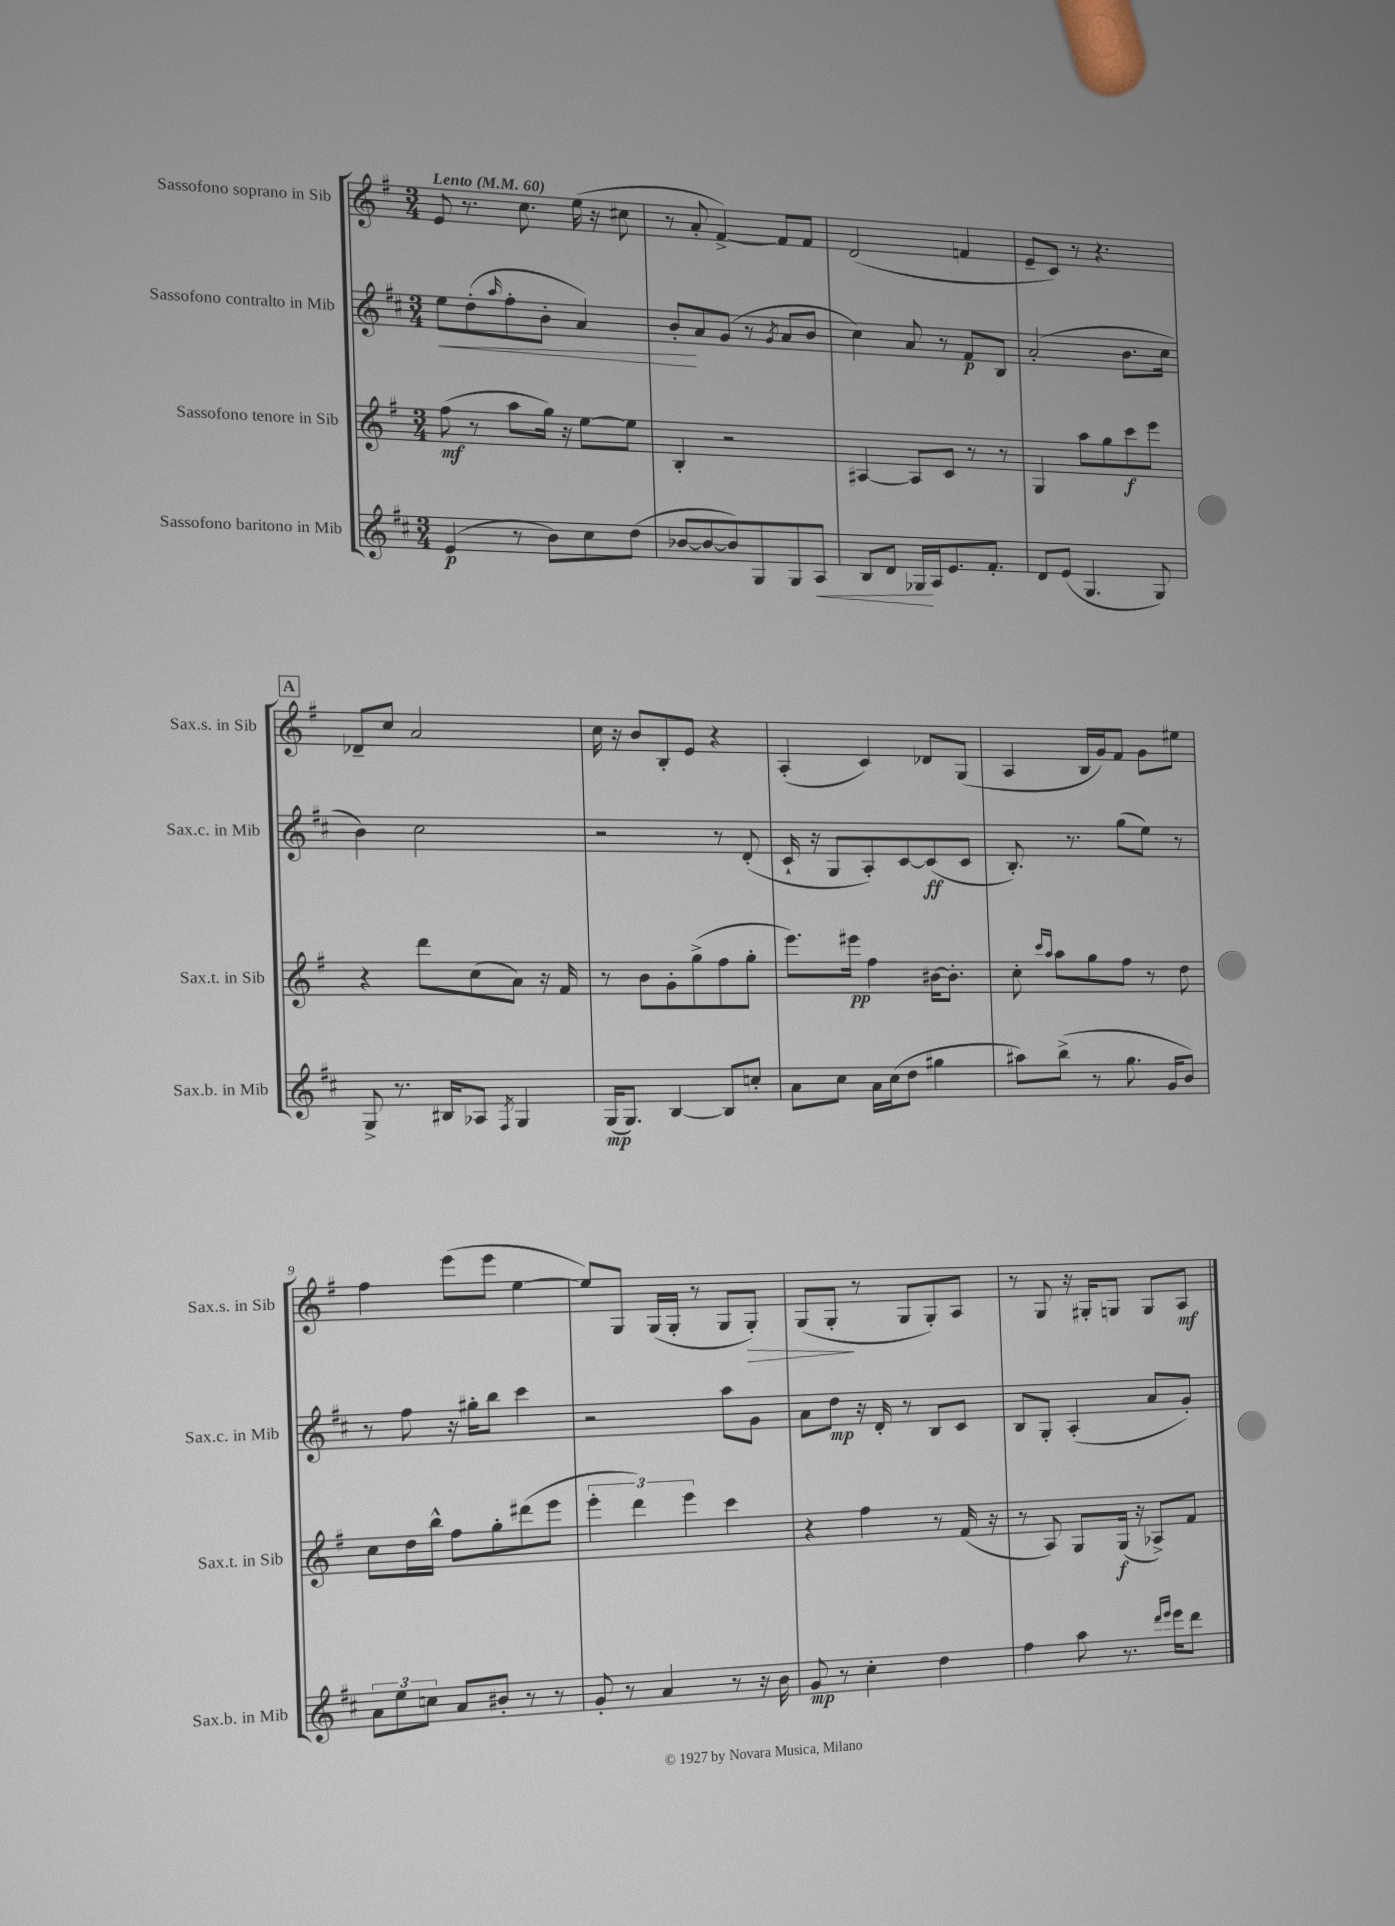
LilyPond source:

<<
\new StaffGroup <<
\new Staff = "s0" \with { instrumentName = "Sassofono soprano in Sib" shortInstrumentName = "Sax.s. in Sib" } {
    \clef treble \key g \major \numericTimeSignature \time 3/4 \tempo "Lento" 4 = 60
    e'8 r8. c''8. e''16( r16 cis''8 |
    r8 a'8-. fis'4~->) fis'8 fis'8 |
    d'2( f'4 |
    e'8-- c'8) r8 r4. |
    \mark \markup { \box "A" } des'8-- c''8 a'2 |
    c''16 r16 b'8 b8-. e'8 r4 |
    a4-.( c'4) des'8 g8( |
    a4 b16 g'16) fis'8 g'8 eis''8 |
    fis''4 e'''8( e'''8 e''4~ |
    e''8) g8 g16( g16-. r8 g8 g8-.\>) |
    g8( g8-.\! r8 g8 g8-.) a8 |
    r8 g8 r16 gis16-. g8 g8 a8\mf \bar "|." |
}
\new Staff = "s1" \with { instrumentName = "Sassofono contralto in Mib" shortInstrumentName = "Sax.c. in Mib" } {
    \clef treble \key d \major \numericTimeSignature \time 3/4
    e''8\< d''8-.( \grace { a''16 } fis''8-. b'8-. a'4) |
    b'8-.\! a'8 g'8( r8 \acciaccatura { g'8 } a'8 b'8 |
    cis''4) a'8 r8 fis'8\p b8 |
    a'2-.( b'8. cis''16 |
    \mark \markup { \box "A" } b'4) cis''2 |
    r2 r8 d'8-.( |
    cis'16-! r16 g8 a8-.) cis'8~ cis'8\ff( cis'8 |
    b8.-.) r8. g''8( e''8) r8 |
    r8 fis''8 r16 gis''16-. b''8 cis'''4 |
    r2 a''8 g'8 |
    a'8 d''8\mp r16 d'16-. r8 b8 cis'8 |
    b8 g8-. a4-.( a'8 g'8-.) \bar "|." |
}
\new Staff = "s2" \with { instrumentName = "Sassofono tenore in Sib" shortInstrumentName = "Sax.t. in Sib" } {
    \clef treble \key g \major \numericTimeSignature \time 3/4
    fis''8\mf( r8 a''8 g''16) r16 e''8~ e''8 |
    b4-. r2 |
    ais4~ ais8 c'8 r8 r8 |
    g4 a''8 g''8 c'''8\f e'''8 |
    \mark \markup { \box "A" } r4 d'''8 c''8( a'8) r16 fis'16 |
    r8 b'8 g'8-. g''8->( fis''8 g''8-. |
    e'''8.) eis'''16\pp fis''4 bis'16~ bis'8.-. |
    c''8-. \grace { c'''16 a''16 } a''8 g''8 fis''8 r8 d''8 |
    c''8 d''16 b''16-^ fis''8 g''8-. dis'''8( e'''8 |
    \tuplet 3/2 { e'''4-. d'''4) e'''4 } c'''4 |
    r4 fis''4 r8 fis'16( r16 |
    r8 a8) g8 g16\f( r16 aes8->) fis'8 \bar "|." |
}
\new Staff = "s3" \with { instrumentName = "Sassofono baritono in Mib" shortInstrumentName = "Sax.b. in Mib" } {
    \clef treble \key d \major \numericTimeSignature \time 3/4
    e'4\p( r8 b'8) cis''8 d''8( |
    bes'8~ bes'8~ bes'8) g8 g8 a8\< |
    b8 d'8 ges16\! a16 e'8. fis'8.-. |
    d'8 e'8( g4. g8) |
    \mark \markup { \box "A" } g8-> r8. bis16 aes8 \acciaccatura { fis8 } g4 |
    g16\mp( g8.) b4~ b8 c''8-. |
    a'8 cis''8 a'16 cis''16( d''8 gis''4 |
    ais''8) b''8->( r8 g''8. g'16 b'8) |
    \tuplet 3/2 { a'8 e''8 c''8 } a'8 bis'8-. r8 r8 |
    g'8-. r8 a'4 r8 r16 b'16 |
    g'8\mp r8 cis''4-. d''4 |
    fis''4 a''8 r8. \grace { d'''16 e'''16 } e'''16 d'''8 \bar "|." |
}
>>
>>
